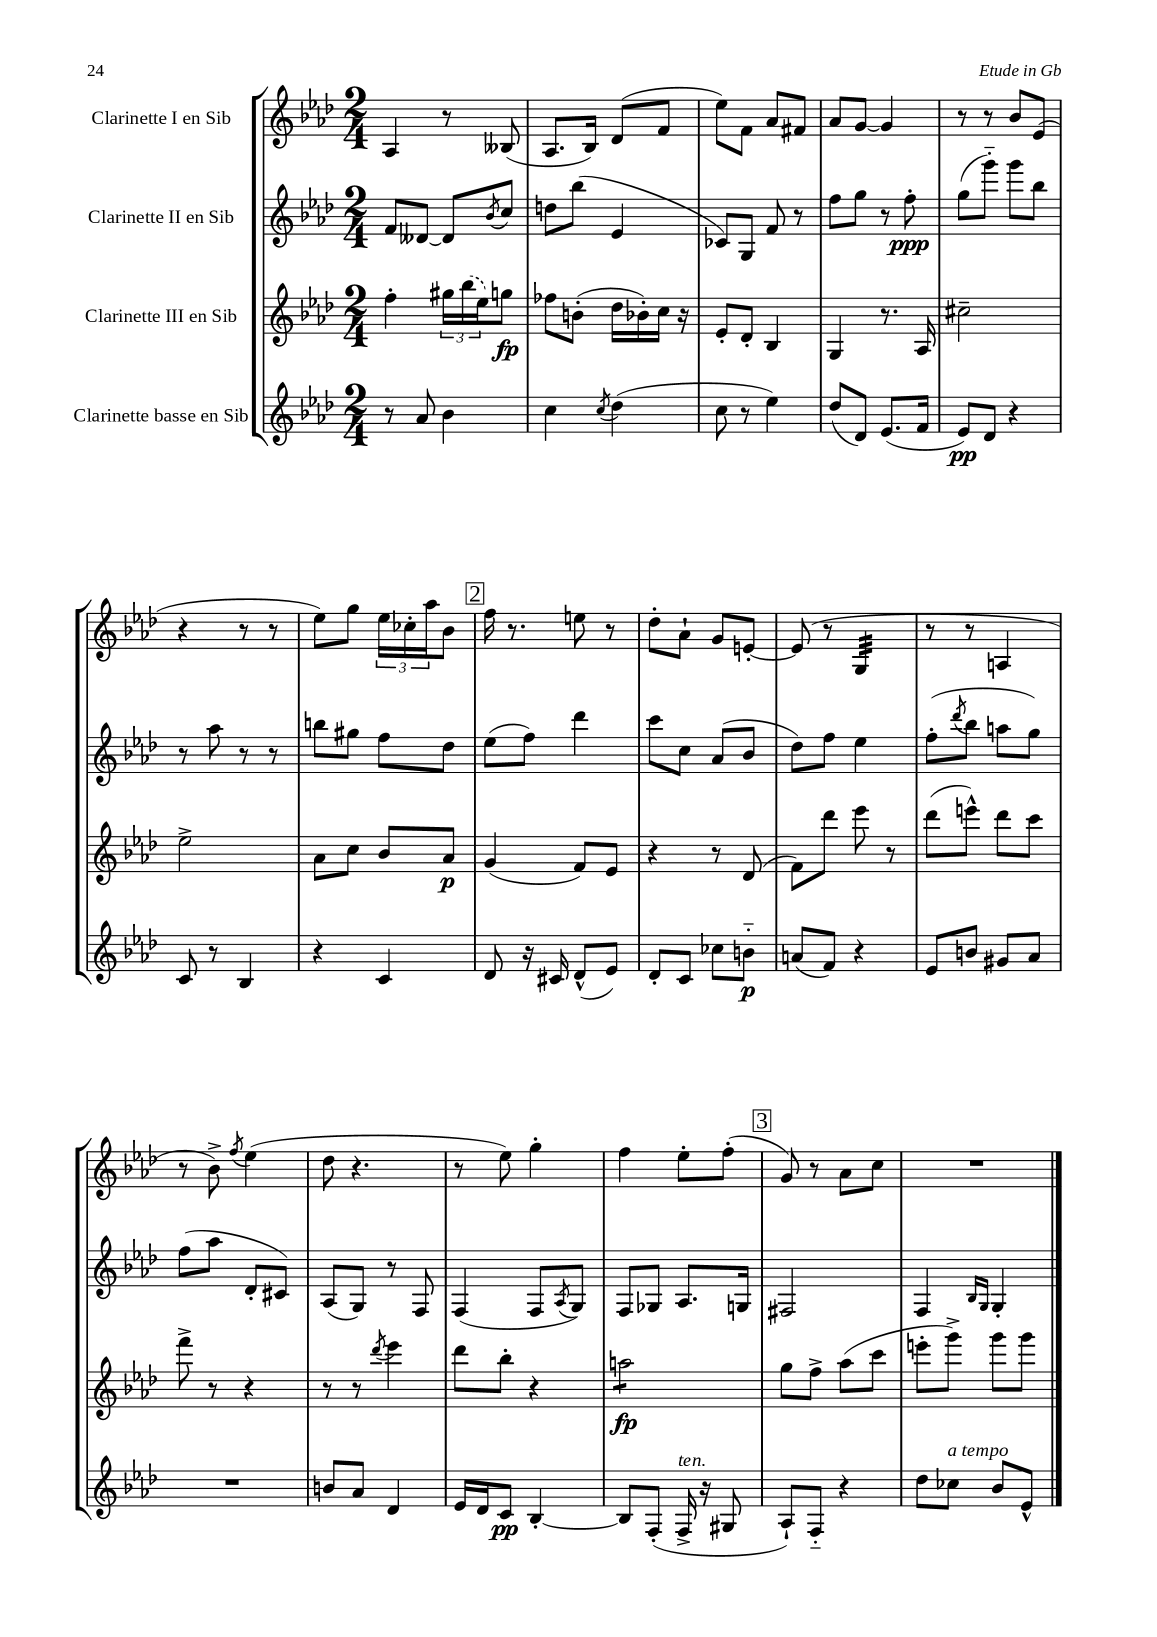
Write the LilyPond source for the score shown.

<<
\new StaffGroup <<
\new Staff = "s0" \with { instrumentName = "Clarinette I en Sib" } {
    \clef treble \key aes \major \numericTimeSignature \time 2/4
    aes4 r8 beses8( |
    aes8. bes16) des'8( f'8 |
    ees''8) f'8 aes'8 fis'8 |
    aes'8 g'8~ g'4 |
    r8 r8 bes'8 ees'8( |
    r4 r8 r8 |
    ees''8) g''8 \tuplet 3/2 { ees''16 ces''16-. aes''16 } bes'8 |
    \mark \markup { \box "2" } f''16 r8. e''8 r8 |
    des''8-. aes'8-! g'8 e'8~-. |
    e'8( r8 g4:32 |
    r8 r8 a4 |
    r8 bes'8->) \acciaccatura { f''8 } ees''4( |
    des''8 r4. |
    r8 ees''8) g''4-. |
    f''4 ees''8-. f''8-.( |
    \mark \markup { \box "3" } g'8) r8 aes'8 c''8 |
    R2 \bar "|." |
}
\new Staff = "s1" \with { instrumentName = "Clarinette II en Sib" } {
    \clef treble \key aes \major \numericTimeSignature \time 2/4
    f'8 deses'8~ deses'8 \acciaccatura { bes'8 } c''8 |
    d''8 bes''8( ees'4 |
    ces'8) g8 f'8 r8 |
    f''8 g''8 r8 f''8-.\ppp |
    g''8( g'''8-_) g'''8 bes''8 |
    r8 aes''8 r8 r8 |
    b''8 gis''8 f''8 des''8 |
    \mark \markup { \box "2" } ees''8( f''8) des'''4 |
    c'''8 c''8 aes'8( bes'8 |
    des''8) f''8 ees''4 |
    f''8-.( \acciaccatura { des'''8 } bes''8 a''8 g''8) |
    f''8( aes''8 des'8-. cis'8) |
    aes8( g8) r8 f8 |
    f4( f8 \acciaccatura { aes8 } g8) |
    f8 ges8 aes8. g16 |
    \mark \markup { \box "3" } fis2 |
    f4 \grace { bes16 g16 } g4-. \bar "|." |
}
\new Staff = "s2" \with { instrumentName = "Clarinette III en Sib" } {
    \clef treble \key aes \major \numericTimeSignature \time 2/4
    f''4-. \tuplet 3/2 { gis''16 \once \slurDashed bes''16( ees''16) } g''8\fp |
    fes''8 b'8-.( des''16 bes'16-.) c''16 r16 |
    ees'8-. des'8-. bes4 |
    g4 r8. aes16 |
    cis''2-- |
    ees''2-> |
    aes'8 c''8 bes'8 aes'8\p |
    \mark \markup { \box "2" } g'4( f'8) ees'8 |
    r4 r8 des'8( |
    f'8) des'''8 ees'''8 r8 |
    des'''8( e'''8-^) des'''8 c'''8 |
    f'''8-> r8 r4 |
    r8 r8 \acciaccatura { des'''8 } ees'''4 |
    des'''8 bes''8-. r4 |
    a''2:8\fp |
    \mark \markup { \box "3" } g''8 f''8-> aes''8( c'''8 |
    e'''8-. g'''8->) g'''8 g'''8 \bar "|." |
}
\new Staff = "s3" \with { instrumentName = "Clarinette basse en Sib" } {
    \clef treble \key aes \major \numericTimeSignature \time 2/4
    r8 aes'8 bes'4 |
    c''4 \acciaccatura { c''8 } des''4( |
    c''8 r8 ees''4) |
    des''8( des'8) ees'8.( f'16 |
    ees'8\pp) des'8 r4 |
    c'8 r8 bes4 |
    r4 c'4 |
    \mark \markup { \box "2" } des'8 r16 cis'16 des'8-^( ees'8) |
    des'8-. c'8 ces''8 b'8-_\p |
    a'8( f'8) r4 |
    ees'8 b'8 gis'8 aes'8 |
    R2 |
    b'8 aes'8 des'4 |
    ees'16 des'16 c'8\pp bes4~-. |
    bes8 f8-.( f16->^\markup { \italic "ten." } r16 gis8 |
    \mark \markup { \box "3" } aes8-!) f8-_ r4 |
    des''8 ces''8^\markup { \italic "a tempo" } bes'8 ees'8-^ \bar "|." |
}
>>
>>
\layout { \context { \Score \remove "Bar_number_engraver" } }
